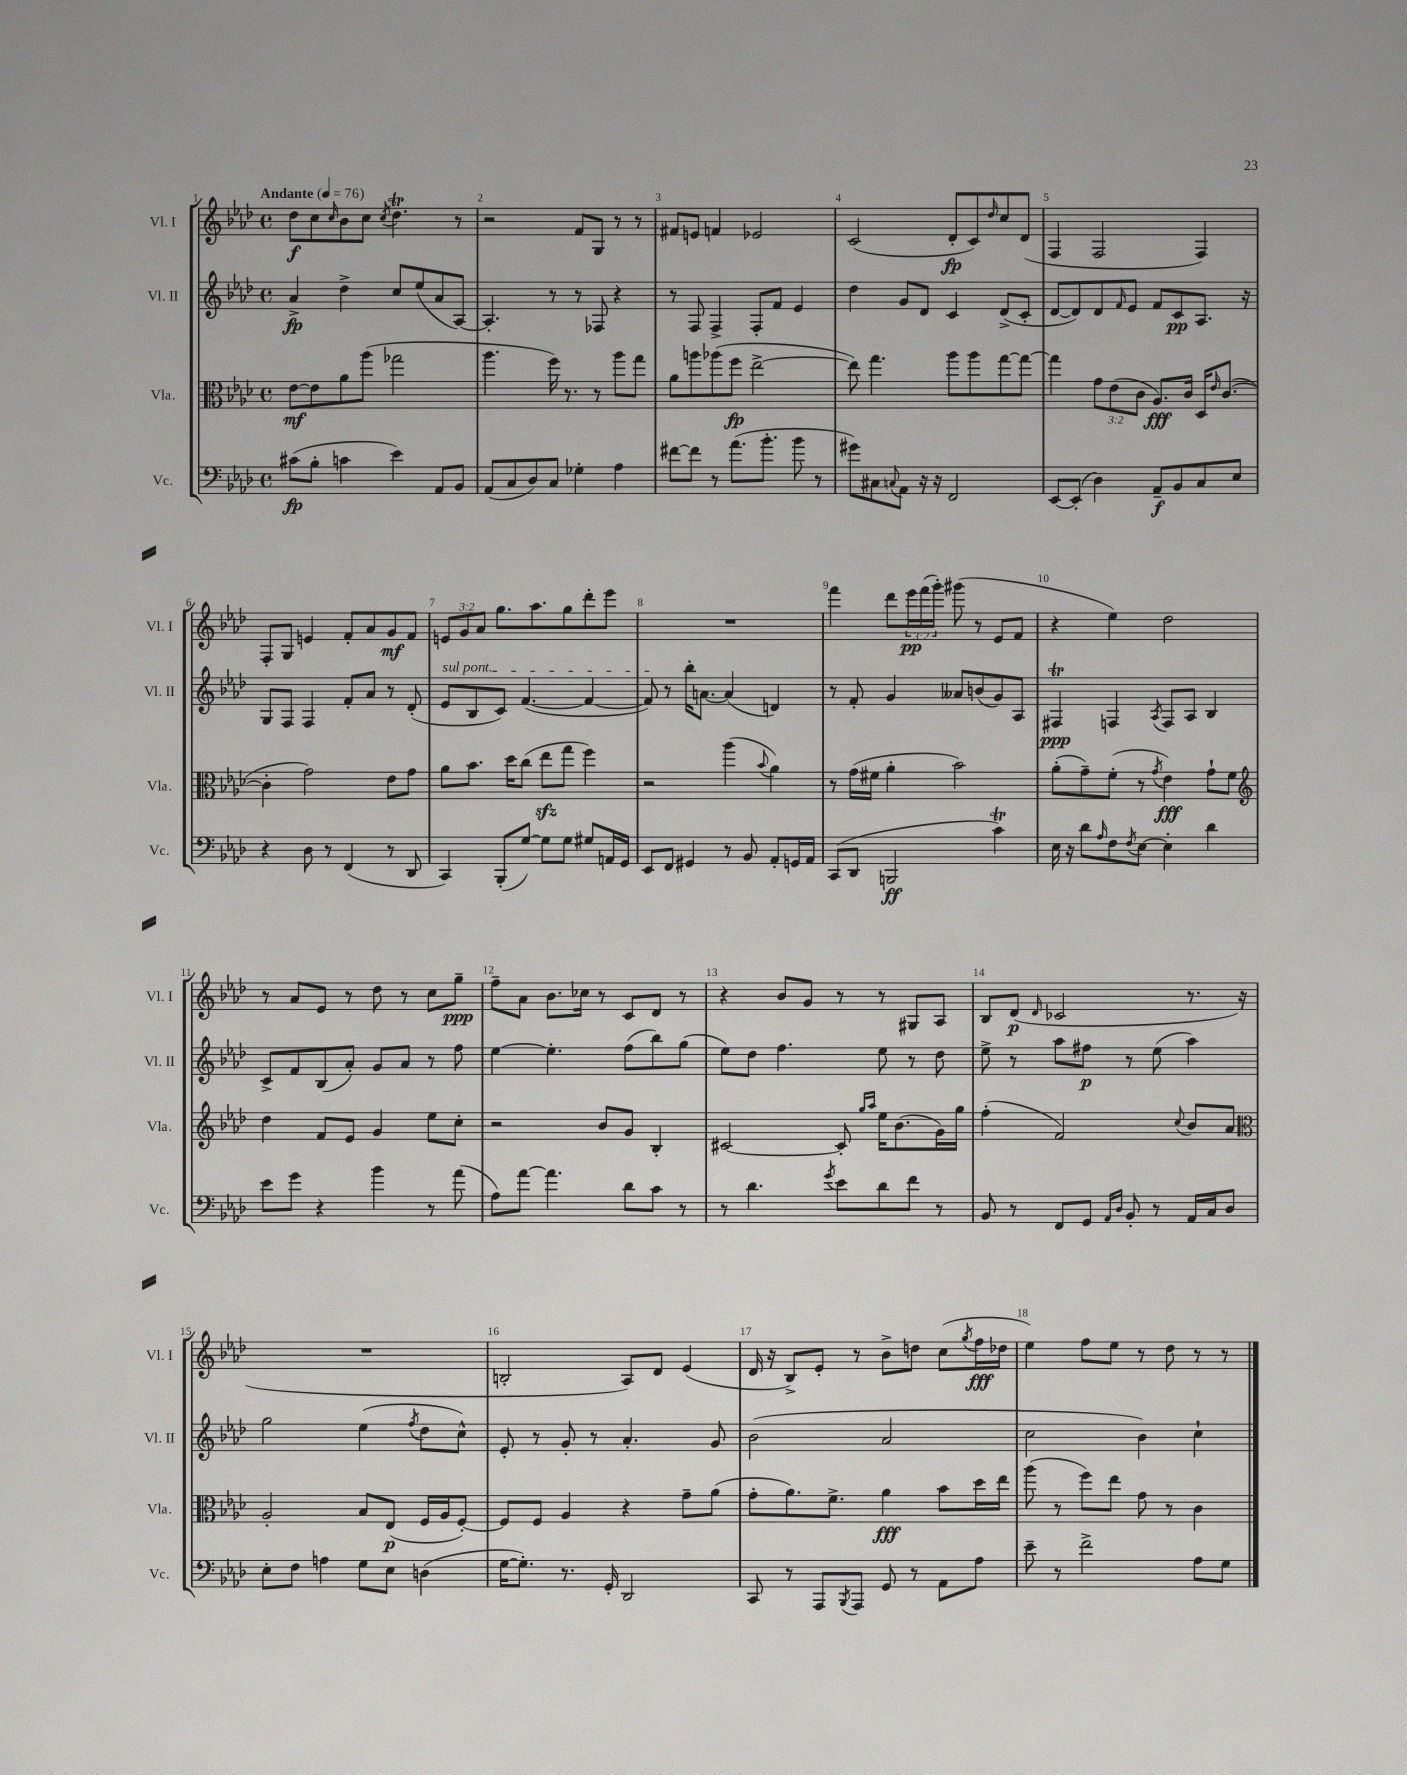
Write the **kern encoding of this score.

**kern	**dynam	**kern	**dynam	**kern	**dynam	**kern	**dynam
*part4	*part4	*part3	*part3	*part2	*part2	*part1	*part1
*staff4	*staff4	*staff3	*staff3	*staff2	*staff2	*staff1	*staff1
*I"Vc.	*	*I"Vla.	*	*I"Vl. II	*	*I"Vl. I	*
*I'Vc.	*	*I'Vla.	*	*I'Vl. II	*	*I'Vl. I	*
*clefF4	*	*clefC3	*	*clefG2	*	*clefG2	*
*k[b-e-a-d-]	*	*k[b-e-a-d-]	*	*k[b-e-a-d-]	*	*k[b-e-a-d-]	*
*M4/4	*	*M4/4	*	*M4/4	*	*M4/4	*
*met(c)	*	*met(c)	*	*met(c)	*	*met(c)	*
*MM76	*	*MM76	*	*MM76	*	*MM76	*
=1	=1	=1	=1	=1	=1	=1	=1
!	!	!	!	!	!	!LO:TX:a:B:t=Andante	!
(8c#X\L	fp	[8e-\L	mf	4a-^/	fp	8dd-\L	f
8B-'\J	.	8e-\]	.	.	.	8cc\	.
.	.	.	.	.	.	16qqcc/	.
4cn\	.	8a-\	.	4dd-^\	.	8b-\	.
.	.	(8aa-\J	.	.	.	8cc\J	.
.	.	.	.	.	.	8qcc/	.
4e-\)	.	2gg-X\	.	8cc/L	.	4.dd-T\	.
.	.	.	.	(8ee-/	.	.	.
8AA-/L	.	.	.	8a-/	.	.	.
8BB-/J	.	.	.	[8A-/J)	.	8r	.
=2	=2	=2	=2	=2	=2	=2	=2
(8AA-/L	.	4.aa-\	.	4.A-'/]	.	2r	.
8C/	.	.	.	.	.	.	.
8D-/)	.	.	.	.	.	.	.
8C/J	.	16ff\)	.	8r	.	.	.
.	.	8.r	.	.	.	.	.
4G-X'\	.	.	.	8r	.	8f/L	.
.	.	8r	.	8F-X/	.	8G/J	.
4A-\	.	8aa-\L	.	4r	.	8r	.
.	.	8gg\J	.	.	.	8r	.
=3	=3	=3	=3	=3	=3	=3	=3
[8f#X\L	.	8a-\L	.	8r	.	8f#X/L	.
8f#\J]	.	8aan\	.	8F/	.	8en/J	.
8r	.	(8aa-X\	.	4F^/	.	4fn/	.
(8.a-\L	.	8ff\J	fp	.	.	.	.
.	.	[2ee-^\	.	8F'/L	.	2e-X/	.
8.b-'\J	.	.	.	.	.	.	.
.	.	.	.	8f/J	.	.	.
8b-\	.	.	.	4e-/	.	.	.
8r	.	.	.	.	.	.	.
=4	=4	=4	=4	=4	=4	=4	=4
8g#X\L)	.	8ee-\])	.	4dd-\	.	(2c/	.
8C#X\	.	4.gg\	.	.	.	.	.
8qqCn/	.	.	.	.	.	.	.
8AA-\J	.	.	.	8g/L	.	.	.
16r	.	.	.	8d-/J	.	.	.
16r	.	.	.	.	.	.	.
2FF/	.	8aa-\L	.	4c/	.	8d-'/L	fp
.	.	8aa-\	.	.	.	8c/)	.
.	.	.	.	.	.	16qqdd-/	.
.	.	[8gg\	.	(8d-^/L	.	8cc/	.
.	.	8gg\J_	.	8c'/J	.	(8d-/J	.
=5	=5	=5	=5	=5	=5	=5	=5
[8EE-/L	.	4gg\]	.	[8d-/L	.	4F/	.
(8EE-'/J]	.	.	.	8d-/])	.	.	.
4D-\)	.	12g\L	.	8d-/	.	2F/	.
.	.	(12e-\	.	.	.	.	.
.	.	.	.	16qqf/	.	.	.
.	.	.	.	8e-/J	.	.	.
.	.	12c\J	.	.	.	.	.
8AA-~/L	f	8.A-/L)	fff	8f/L	.	.	.
8BB-/	.	.	.	8c/	pp	.	.
.	.	16c/Jk	.	.	.	.	.
8C/	.	16D-/KL	.	8.A-/J	.	4F/)	.
.	.	16qqe-/	.	.	.	.	.
.	.	([8.c/J	.	.	.	.	.
8E-/J	.	.	.	.	.	.	.
.	.	.	.	16r	.	.	.
!!LO:LB:g=z
=6	=6	=6	=6	=6	=6	=6	=6
4r	.	4c'\]	.	8G/L	.	8F'/L	.
.	.	.	.	8F/J	.	8G/J	.
8D-\	.	2g\)	.	4F/	.	4en/	.
8r	.	.	.	.	.	.	.
(4FF/	.	.	.	8f'/L	.	8f'/L	.
.	.	.	.	8a-/J	.	8a-/	.
8r	.	8e-\L	.	8r	.	8g/	mf
8DD-/	.	8g\J	.	(8d-'/	.	8f/J	.
=7	=7	=7	=7	=7	=7	=7	=7
!	!	!	!	!LO:TX:a:i:t=sul pont.	!	!	!
4CC/)	.	8a-\L	.	8e-/L	.	12en/L	.
.	.	.	.	.	.	12g/	.
.	.	8.b-\J	.	8B-/	.	.	.
.	.	.	.	.	.	12a-/J	.
(8BBB-'/L	.	.	.	8c/J)	.	8.gg\L	.
.	.	16dd-\KL	.	.	.	.	.
[8G/J)	.	(8cc\J	.	([4.f/	.	.	.
.	.	.	.	.	.	8.aa-\	.
8G\L]	.	8ee-zz\L	.	.	.	.	.
8G\J	.	8gg\J	.	.	.	8gg\	.
8G#X/L	.	4ff\)	.	4f/_	.	8ddd-'\	.
16AAn/L	.	.	.	.	.	8eee-\J	.
16GG/JJ	.	.	.	.	.	.	.
=8	=8	=8	=8	=8	=8	=8	=8
8EE-/L	.	2r	.	8f/])	.	1r	.
8FF/J	.	.	.	8r	.	.	.
4GG#X/	.	.	.	16bb-'\KL	.	.	.
.	.	.	.	[8.an\J	.	.	.
8r	.	(4aa-\	.	(4a/]	.	.	.
8BB-/	.	.	.	.	.	.	.
.	.	8qqb-/	.	.	.	.	.
8AA-'/L	.	4a-\)	.	4dn/)	.	.	.
16GGn/L	.	.	.	.	.	.	.
16AA-/JJ	.	.	.	.	.	.	.
=9	=9	=9	=9	=9	=9	=9	=9
(8CC/L	.	8r	.	8r	.	4fff\	.
8DD-/J	.	(16g\LL	.	8f'/	.	.	.
.	.	16f#X\JJ	.	.	.	.	.
2BBBn/	ff	4a-'\	.	4g/	.	8ddd-\L	.
.	.	.	.	.	.	24eee-\L	pp
.	.	.	.	.	.	(24fff\	.
.	.	.	.	.	.	24ggg'\JJ)	.
.	.	2b-\)	.	8a--X/L	.	(8ggg#X\	.
.	.	.	.	(8bn/	.	8r	.
4ct\)	.	.	.	8g/)	.	8e-/L	.
.	.	.	.	8A-/J	.	8f/J	.
=10	=10	=10	=10	=10	=10	=10	=10
16E-\	.	(8a-'\L	.	4F#Xt/	ppp	4r	.
16r	.	.	.	.	.	.	.
8d-\L	.	8g~\)	.	.	.	.	.
16qqA-/	.	.	.	.	.	.	.
8F\	.	(8f'\J	.	4Fn/	.	4ee-\)	.
8qF/	.	.	.	.	.	.	.
[8E-\J	.	8r	.	.	.	.	.
.	.	8qg/	.	8qA-/	.	.	.
4E-'\]	.	4e-\)	fff	8F/L	.	2dd-\	.
.	.	.	.	8A-/J	.	.	.
4d-\	.	8g`\L	.	4B-/	.	.	.
.	.	8f\J	.	.	.	.	.
!!LO:LB:g=z
=11	=11	=11	=11	=11	=11	=11	=11
*	*	*clefG2	*	*	*	*	*
8e-\L	.	4dd-\	.	8c^/L	.	8r	.
8g\J	.	.	.	8f/	.	8a-/L	.
4r	.	8f/L	.	(8B-/	.	8e-/J	.
.	.	8e-/J	.	8a-'/J)	.	8r	.
4b-\	.	4g/	.	8g/L	.	8dd-\	.
.	.	.	.	8a-/J	.	8r	.
8r	.	8ee-\L	.	8r	.	8cc\L	.
(8a-\	.	8cc'\J	.	8ff\	.	8gg~\J	ppp
=12	=12	=12	=12	=12	=12	=12	=12
8A-\L)	.	2r	.	[4ee-\	.	8ff~\L	.
[8a-\J	.	.	.	.	.	8a-\J	.
4.a-\]	.	.	.	4.ee-'\]	.	8.b-\L	.
.	.	.	.	.	.	16cc-X\Jk	.
.	.	8b-/L	.	.	.	8r	.
8d-\L	.	8g/J	.	(8ff\L	.	8c/L	.
8c\J	.	4B-'/	.	8bb-\)	.	8d-/J	.
8r	.	.	.	(8gg\J	.	8r	.
=13	=13	=13	=13	=13	=13	=13	=13
8r	.	[2c#X/	.	8ee-\L)	.	4r	.
4.d-\	.	.	.	8dd-\J	.	.	.
.	.	.	.	4.ff\	.	8b-/L	.
.	.	.	.	.	.	8g/J	.
8qg/	.	.	.	.	.	.	.
8e-\L	.	8c#'/]	.	.	.	8r	.
.	.	16qqgg/LL	.	.	.	.	.
.	.	16qqaa-/JJ	.	.	.	.	.
8d-\	.	16ee-\KL	.	8ee-\	.	8r	.
.	.	(8.b-\	.	.	.	.	.
8f\J	.	.	.	8r	.	8G#X/L	.
8r	.	16g\L)	.	8dd-\	.	8A-/J	.
.	.	16gg\JJ	.	.	.	.	.
=14	=14	=14	=14	=14	=14	=14	=14
8BB-/	.	(4ff'\	.	8ee-^\	.	8B-/L	.
8r	.	.	.	8r	.	(8d-/J	p
.	.	.	.	.	.	16qqd-/	.
8FF/L	.	2f/)	.	8aa-\L	.	2c-X/	.
8GG/J	.	.	.	8ff#X\J	p	.	.
16qqAA-/LL	.	.	.	.	.	.	.
16qqD-/JJ	.	.	.	.	.	.	.
8BB-'/	.	.	.	8r	.	.	.
8r	.	.	.	(8ee-\	.	.	.
.	.	8qqcc/	.	.	.	.	.
16AA-/LL	.	8b-/L	.	4aa-\)	.	8.r	.
16C/J	.	.	.	.	.	.	.
8D-/J	.	8a-/J	.	.	.	.	.
.	.	.	.	.	.	16r	.
!!LO:LB:g=z
=15	=15	=15	=15	=15	=15	=15	=15
*	*	*clefC3	*	*	*	*	*
8E-'\L	.	2A-'/	.	2gg\	.	1r	.
8F\J	.	.	.	.	.	.	.
4An\	.	.	.	.	.	.	.
8G\L	.	8B-/L	.	(4ee-\	.	.	.
8E-\J	.	(8E-/J	p	.	.	.	.
.	.	.	.	8qff/	.	.	.
(4Dn\	.	16F/LL	.	8dd-\L	.	.	.
.	.	16A-/J	.	.	.	.	.
.	.	[8F'/J)	.	8cc^^\J)	.	.	.
=16	=16	=16	=16	=16	=16	=16	=16
[16G\KL	.	8F/L]	.	8e-'/	.	2Bn'/	.
8.G'\J])	.	.	.	.	.	.	.
.	.	8F/J	.	8r	.	.	.
8.r	.	4A-/	.	8g'/	.	.	.
.	.	.	.	8r	.	.	.
16GG'/	.	.	.	.	.	.	.
2DD-/	.	4r	.	4.a-'/	.	8A-/L)	.
.	.	.	.	.	.	8d-/J	.
.	.	8g~\L	.	.	.	(4e-/	.
.	.	(8a-\J	.	8g/	.	.	.
=17	=17	=17	=17	=17	=17	=17	=17
8CC/	.	8g'\L	.	(2b-\	.	16d-/	.
.	.	.	.	.	.	16r	.
8r	.	8.a-\)	.	.	.	8B-^/L)	.
8AAA-/L	.	.	.	.	.	8e-'/J	.
.	.	8.f^\J	.	.	.	.	.
8qBBB-/	.	.	.	.	.	.	.
8AAA-/J	.	.	.	.	.	8r	.
8GG/	.	4a-\	fff	2a-/	.	8b-^\L	.
8r	.	.	.	.	.	8ddn\J	.
8AA-\L	.	8b-\L	.	.	.	(8cc\L	.
.	.	.	.	.	.	8qgg/	.
8A-\J	.	16dd-\L	.	.	.	16ff\L	fff
.	.	16ee-\JJ	.	.	.	16dd-X\JJ	.
=18	=18	=18	=18	=18	=18	=18	=18
8e-~\	.	(8aa-\	.	2cc\	.	4ee-\)	.
8r	.	8r	.	.	.	.	.
2f^\	.	8ff\L)	.	.	.	8ff\L	.
.	.	8ee-\J	.	.	.	8ee-\J	.
.	.	8g\	.	4b-\)	.	8r	.
.	.	8r	.	.	.	8dd-\	.
8A-\L	.	4c\	.	4cc`\	.	8r	.
8G\J	.	.	.	.	.	8r	.
==	==	==	==	==	==	==	==
*-	*-	*-	*-	*-	*-	*-	*-
